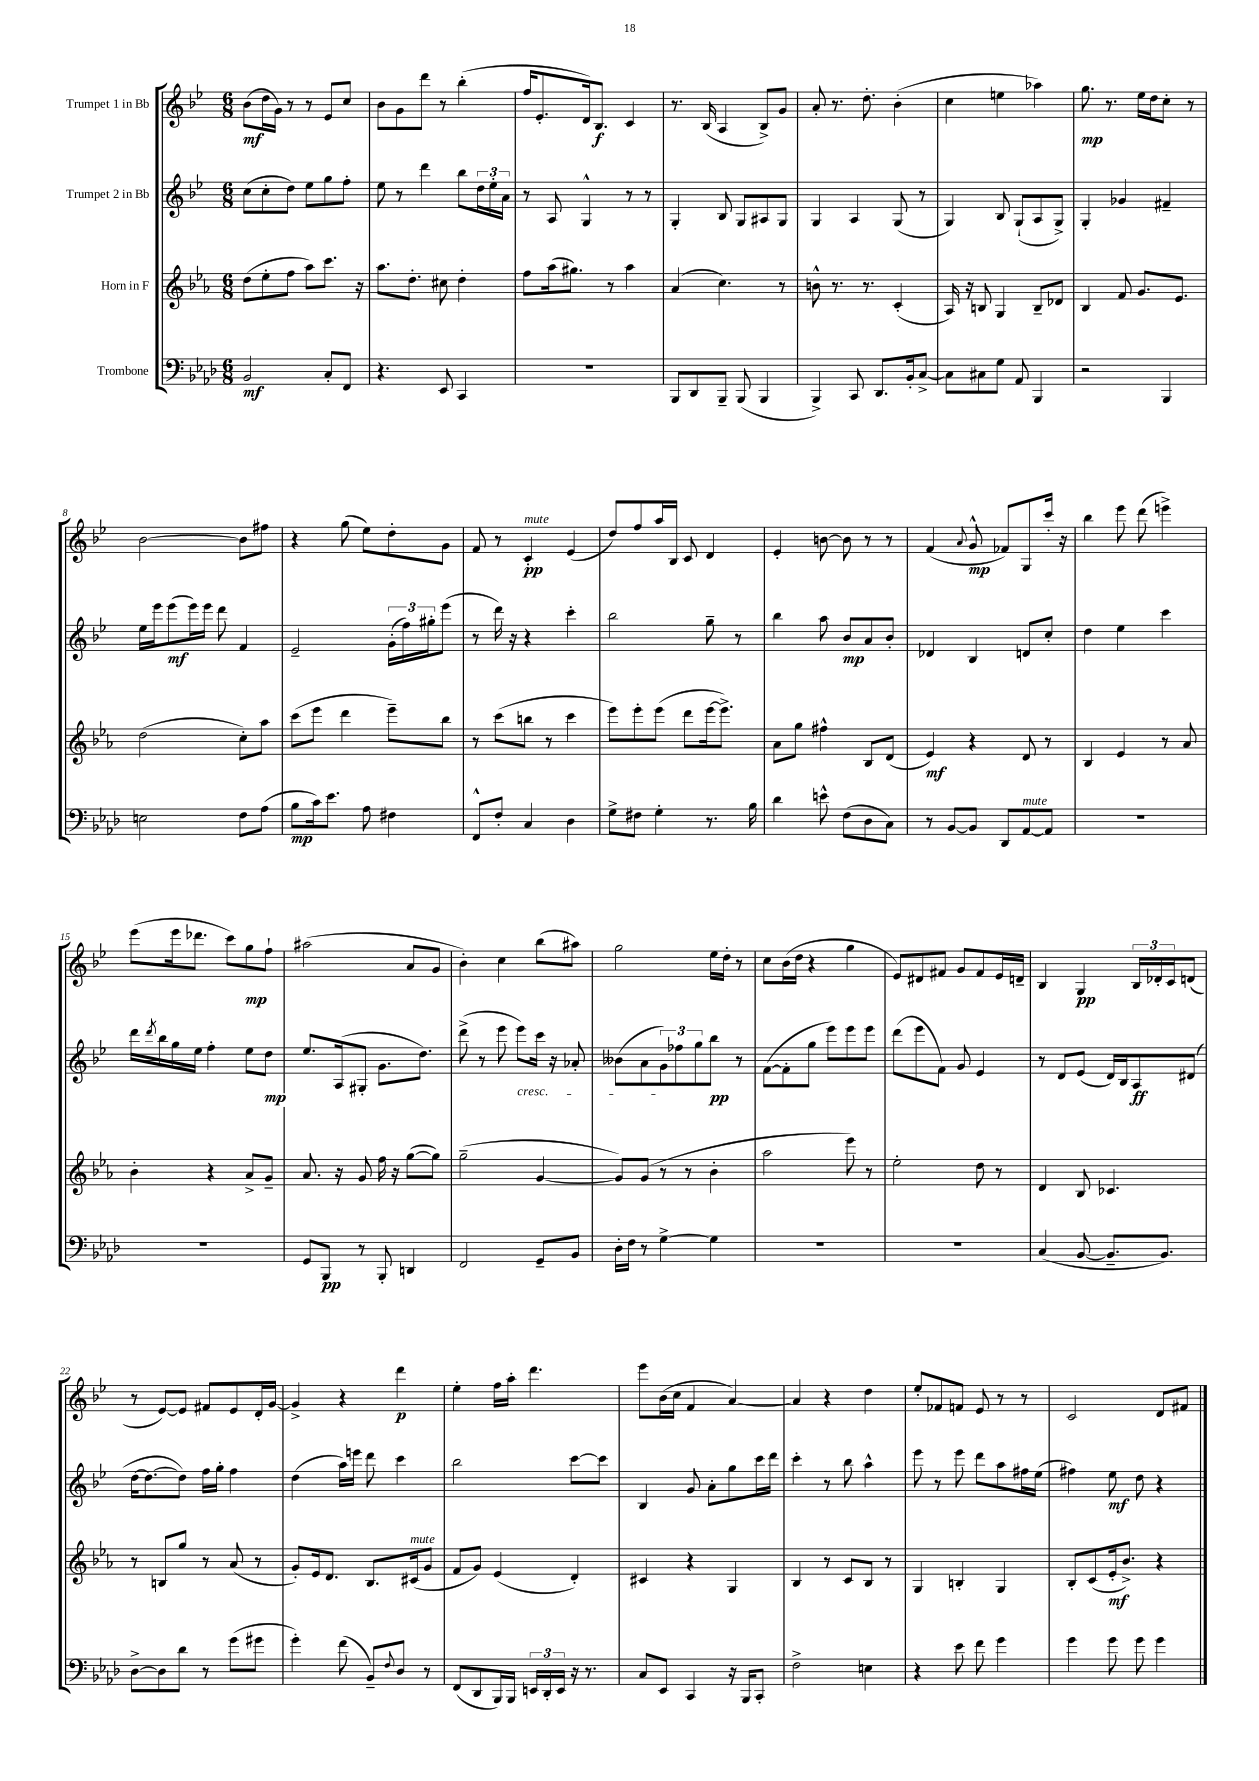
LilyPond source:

<<
\new StaffGroup <<
\new Staff = "s0" \with { instrumentName = "Trumpet 1 in Bb" } {
    \clef treble \key bes \major \numericTimeSignature \time 6/8
    bes'8\mf( d''16 g'16) r8 r8 ees'8 c''8 |
    bes'8 g'8 d'''8 r8 bes''4-.( |
    f''16 ees'8.-. d'16) bes8.\f c'4 |
    r8. bes16( a4 bes8->) g'8 |
    a'8-. r8. d''8.-. bes'4-.( |
    c''4 e''4 aes''4) |
    g''8.\mp r8. ees''16 d''16 c''8-. r8 |
    bes'2~ bes'8 fis''8 |
    r4 g''8( ees''8) d''8-. g'8 |
    f'8 r8 c'4-.\pp^\markup { \italic "mute" } ees'4( |
    d''8) f''8 a''16 bes16 c'8 d'4 |
    ees'4-. b'8~ b'8 r8 r8 |
    f'4( \appoggiatura { a'8 } g'8-^\mp fes'8) g8 c'''16-. r16 |
    bes''4 ees'''8 d'''8( e'''4->) |
    ees'''8( ees'''16 des'''8. c'''8) g''8\mp f''8-! |
    ais''2( a'8 g'8 |
    bes'4-.) c''4 bes''8( ais''8) |
    g''2 ees''16 d''16-. r8 |
    c''8 bes'16( d''16 r4 g''4 |
    ees'8) dis'8 fis'8 g'8 fis'8 ees'16 d'16-- |
    bes4 g4\pp \tuplet 3/2 { bes16 des'16-. c'16 } d'8( |
    r8 ees'8~) ees'8 fis'8 ees'8 d'16-. g'16~ |
    g'4-> r4 d'''4\p |
    ees''4-. f''16 a''16-. d'''4. |
    ees'''8 bes'16( c''16 f'4 a'4~) |
    a'4 r4 d''4 |
    ees''8-. fes'8 f'8 ees'8 r8 r8 |
    c'2 d'8 fis'8 \bar "|." |
}
\new Staff = "s1" \with { instrumentName = "Trumpet 2 in Bb" } {
    \clef treble \key bes \major \numericTimeSignature \time 6/8
    c''8( c''8-. d''8) ees''8 g''8 f''8-. |
    ees''8 r8 d'''4 bes''8 \tuplet 3/2 { d''16 ees''16-. a'16 } |
    r8 a8 g4-^ r8 r8 |
    g4-. bes8 g8 ais8 g8 |
    g4 a4 g8( r8 |
    g4) bes8 g8-!( a8 g8->) |
    g4-. ges'4 fis'4-- |
    ees''16 ees'''16 ees'''8\mf( ees'''16) ees'''16 d'''8 f'4 |
    ees'2-- \tuplet 3/2 { g'16-.( f''16) gis''16-. } ees'''8( |
    r8 d'''16) r16 r4 c'''4-. |
    bes''2 g''8-- r8 |
    bes''4 a''8 bes'8\mp a'8 bes'8-. |
    des'4 bes4 d'8 c''8-. |
    d''4 ees''4 c'''4 |
    d'''16 \acciaccatura { d'''8 } bes''16 g''16 ees''16 f''4-. ees''8 d''8\mp |
    ees''8. a16( gis8-. g'8. d''8.) |
    d'''8->( r8 ees'''8 ees'''8\cresc) c'''16 r16 aes'8-. |
    beses'8( a'8 \tuplet 3/2 { g'8\!) fes''8 g''8 } bes''8\pp r8 |
    f'8~( f'8-. g''8 ees'''8) ees'''8 ees'''8 |
    d'''8( ees'''8 f'8) g'8 ees'4 |
    r8 d'8 ees'8( d'16) bes16 a8\ff dis'8( |
    d''16~ d''8.~ d''8) f''16 g''16-. f''4 |
    d''4( a''16) e'''16 d'''8 c'''4 |
    bes''2 c'''8~ c'''8 |
    bes4 g'8 a'8-. g''8 c'''16 d'''16 |
    c'''4-. r8 bes''8 a''4-^ |
    ees'''8 r8 ees'''8 d'''8 a''8 fis''16 ees''16( |
    fis''4) ees''8\mf d''8 r4 \bar "|." |
}
\new Staff = "s2" \with { instrumentName = "Horn in F" } {
    \clef treble \key ees \major \numericTimeSignature \time 6/8
    d''8( ees''8-. f''8 aes''8) c'''8. r16 |
    aes''8. d''8.-. cis''8 d''4-. |
    f''8 aes''16( gis''8.) r8 aes''4 |
    aes'4( c''4.) r8 |
    b'8-^ r8. r8. c'4-.( |
    aes16) r16 b8 g4 b8-- des'8 |
    bes4 f'8 g'8. ees'8. |
    d''2( c''8-.) aes''8 |
    c'''8( ees'''8 d'''4 ees'''8--) bes''8 |
    r8 c'''8( b''8 r8 c'''4 |
    ees'''8) ees'''8-. ees'''8( d'''8 ees'''16~ ees'''8.->) |
    aes'8 g''8 fis''4-^ bes8 d'8( |
    ees'4\mf) r4 d'8 r8 |
    bes4 ees'4 r8 aes'8 |
    bes'4-. r4 aes'8-> g'8-- |
    aes'8. r16 g'8 f''16 r16 g''8~( g''8) |
    g''2--( g'4~ |
    g'8) g'8( r8 r8 bes'4-. |
    aes''2 ees'''8) r8 |
    ees''2-. d''8 r8 |
    d'4 bes8 ces'4. |
    r8 b8 g''8 r8 aes'8( r8 |
    g'8-.) ees'16 d'8. bes8. cis'16^\markup { \italic "mute" }( g'8 |
    f'8 g'8) ees'4( d'4-.) |
    cis'4 r4 g4 |
    bes4 r8 c'8 bes8 r8 |
    g4 b4-. g4 |
    bes8-. c'8( ees'16-.\mf bes'8.->) r4 \bar "|." |
}
\new Staff = "s3" \with { instrumentName = "Trombone" } {
    \clef bass \key aes \major \numericTimeSignature \time 6/8
    bes,2\mf c8-. f,8 |
    r4. ees,8 c,4 |
    R2. |
    bes,,8 des,8 bes,,8-- bes,,8( bes,,4 |
    bes,,4->) c,8 des,8. bes,16-. c8~-> |
    c8 cis8 g8 aes,8 bes,,4 |
    r2 bes,,4 |
    e2 f8 aes8( |
    bes8\mp c'16) ees'8. aes8 fis4 |
    f,8-^ f8-. c4 des4 |
    g8-> fis8 g4-. r8. bes16 |
    des'4 e'8-^ f8( des8 c8) |
    r8 bes,8~ bes,8 des,8 aes,8~^\markup { \italic "mute" } aes,8 |
    R2. |
    R2. |
    g,8 bes,,8\pp r8 bes,,8-. d,4 |
    f,2 g,8-- bes,8 |
    des16-. f16 r8 g4~-> g4 |
    R2. |
    R2. |
    c4( bes,8~ bes,8.-- bes,8.) |
    des8~-> des8 des'8 r8 g'8( gis'8 |
    g'4-.) f'8( bes,8--) \appoggiatura { f8 } des8 r8 |
    f,8( des,8 bes,,16) bes,,16 \tuplet 3/2 { e,16 des,16-. e,16 } r16 r8. |
    c8 ees,8 c,4 r16 bes,,16 c,8-. |
    f2-> e4 |
    r4 ees'8 f'8 g'4 |
    g'4 g'8 g'8 g'4 \bar "|." |
}
>>
>>
